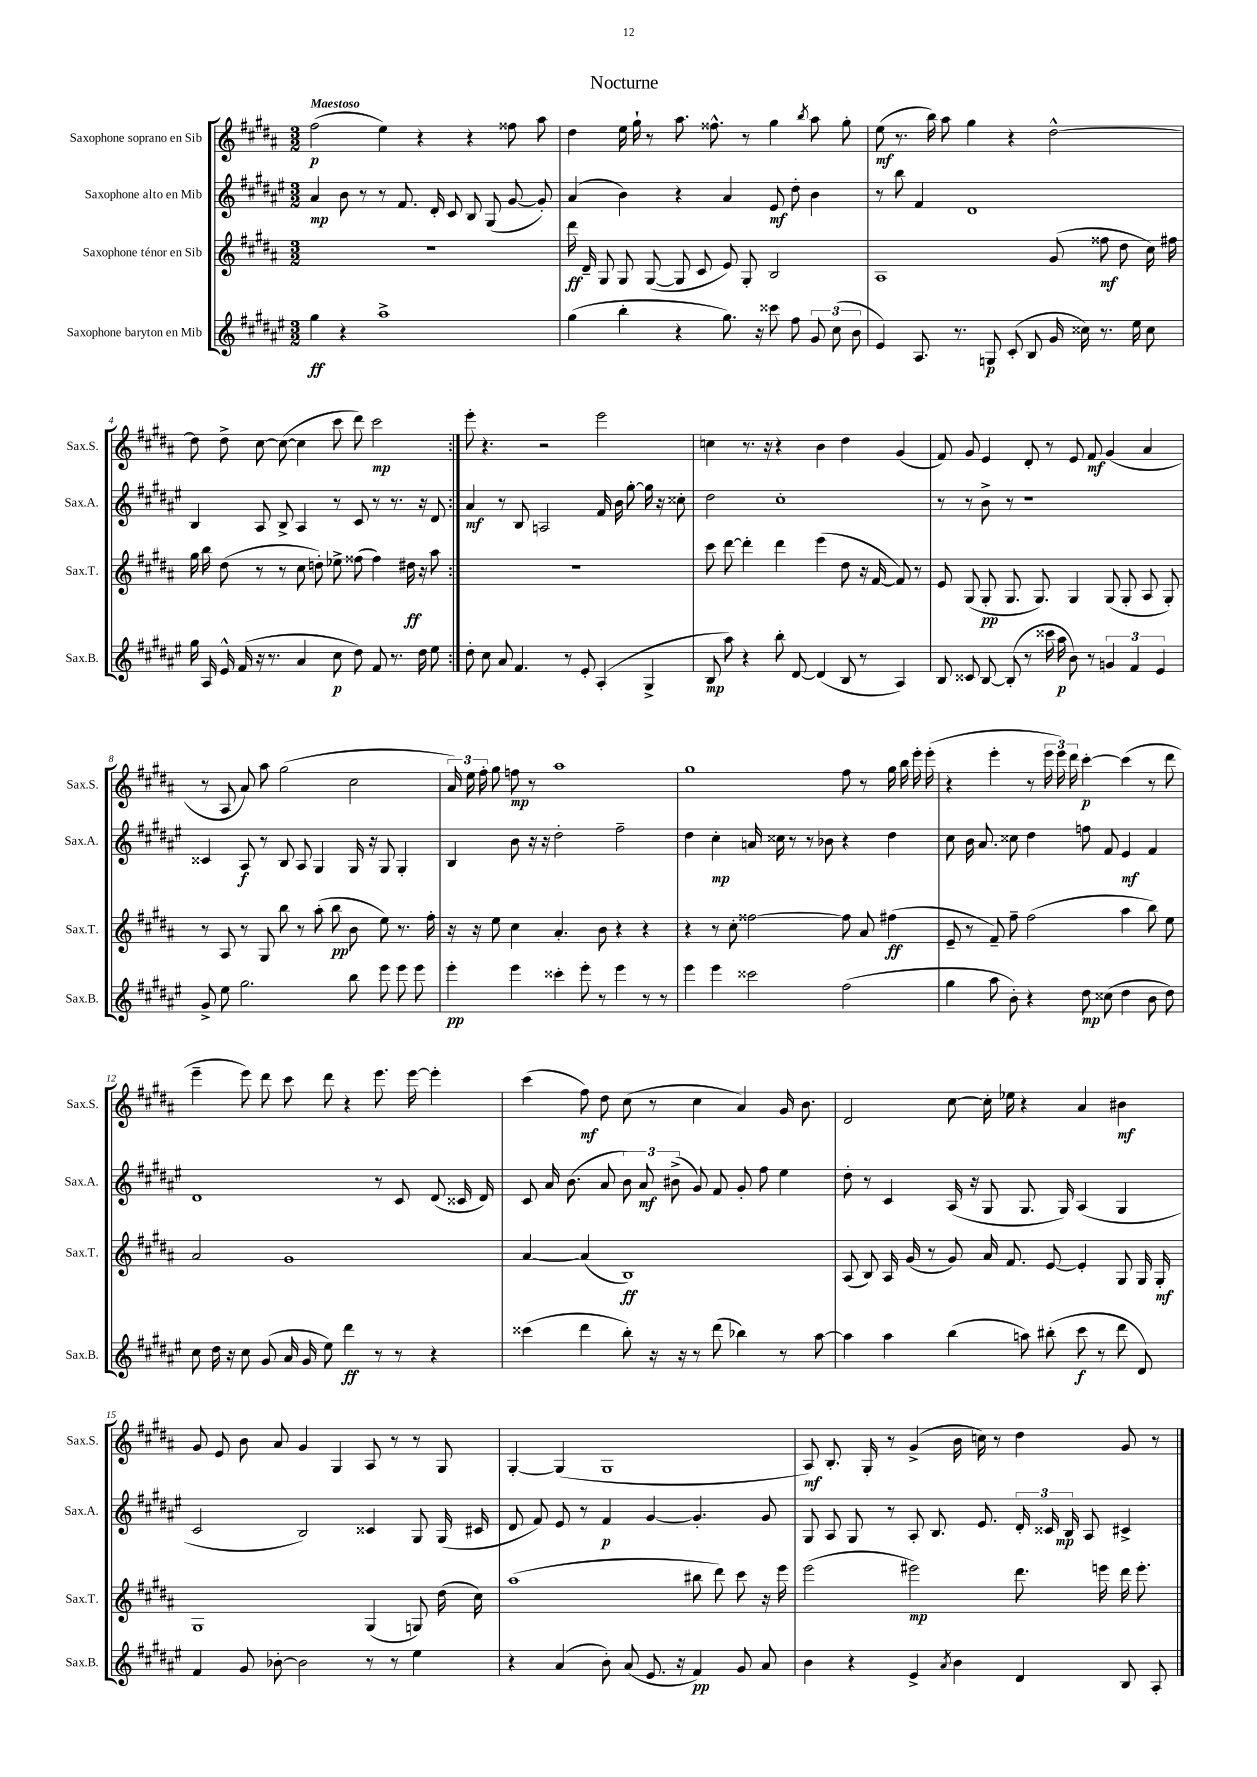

**kern	**kern	**kern	**kern
*staff4	*staff3	*staff2	*staff1
*clefG2	*clefG2	*clefG2	*clefG2
*k[f#c#g#d#a#e#]	*k[f#c#g#d#a#]	*k[f#c#g#d#a#e#]	*k[f#c#g#d#a#]
*M3/2	*M3/2	*M3/2	*M3/2
4gg#	1.r	4a#	(2ff#
4r	.	8b	.
.	.	8r	.
1aa#^	.	8r	4ee)
.	.	8.f#	.
.	.	.	4r
.	.	16d#'	.
.	.	8c#	.
.	.	8B	4r
.	.	(8G#	.
.	.	[8g#	8ff##
.	.	8g#'])	8aa#
=	=	=	=
(4gg#	16ddd#	(4a#	4dd#
.	16d#~	.	.
.	8G#	.	.
4bb'	8G#	4b)	16ee
.	.	.	16gg#`
.	([8G#	.	8r
4r	8G#]	4r	8.aa#
.	8c#	.	.
.	.	.	8.ff##^^
8.gg#)	8e)	4a#	.
.	8G#'	.	8r
16r	.	.	.
8ccc##	2B	8e#	4gg#
8ff#	.	8dd#'	.
.	.	.	8qbb
12g#	.	4b	8aa#
(12cc#	.	.	.
.	.	.	8gg#'
12b	.	.	.
=	=	=	=
4e#)	1A#	8r	(8ee
.	.	8bb	8.r
8.A#	.	4f#	.
.	.	.	16bb)
.	.	.	8aa#
8.r	.	.	.
.	.	1d#	4gg#
8G	.	.	.
(8c#'	.	.	4r
8B	.	.	.
16g#	(8g#	.	[2dd#^^
16cc##)	.	.	.
8.r	8ff##	.	.
.	8dd#	.	.
16ee#	.	.	.
8cc##	16cc#)	.	.
.	16ff#	.	.
=	=	=	=
16gg#	16gg#	4B	8dd#]
16A#	16bb	.	.
16e#^^	(8dd#	.	8dd#^
(16f#	.	.	.
16r	8r	8A#	[8cc#
8.r	.	.	.
.	8r	8B^	(8cc#_
4a#	8cc#	4A#	4cc#]
.	8dd')	.	.
8cc#	8ee-^	8r	8ccc#
8dd#)	(8ff##	8c#	8ddd#)
8f#	4ff##)	8r	2ccc#
8.r	.	8.r	.
.	16dd#	.	.
16dd#	16r	16r	.
8ee#	8aa#	8d#	.
=:|!	=:|!	=:|!	=:|!
8dd#'	1.r	4a#	8eee'
8cc#	.	.	4.r
8a#	.	8r	.
4.f#	.	8B	.
.	.	2A	2r
8r	.	.	.
8e#'	.	.	.
(4A#'	.	16f#	2eee
.	.	16b	.
.	.	[8gg#'	.
4G#^	.	16gg#]	.
.	.	16r	.
.	.	8cc##'	.
=	=	=	=
8B	8ccc#	2dd#	4cc
8aa#)	[8ddd#	.	.
4r	4ddd#']	.	8.r
.	.	.	16r
8bb'	4ddd#	1cc#'	4r
[8d#	.	.	.
(4d#]	(4eee	.	4b
8B	8dd#	.	4dd#
8r	16r	.	.
.	[16f#	.	.
4A#)	8f#])	.	(4g#
.	8r	.	.
=	=	=	=
8B	8e	8r	8f#)
8c##	(8G#	8r	8g#
[8B	8G#'	8b^	4e
(8B']	8.G#	8r	.
8r	.	1r	8d#'
.	8.G#)	.	.
16ccc##	.	.	8r
16aa#	.	.	.
8b)	4G#	.	8e
8r	.	.	8f#
6g	(8G#	.	(4g#
.	8G#'	.	.
6f#	.	.	.
.	8A#	.	4a#
6e#	.	.	.
.	8G#')	.	.
=	=	=	=
8g#^	8r	4c##	8r
8ee#	8A#	.	8A#
2.gg#	8r	8A#	8a#)
.	8G#	8r	8aa#
.	8bb	8B	(2gg#
.	8r	8A#	.
.	(8aa#'	4G#	.
.	8bb	.	.
8bb	8b	16G#	2cc#
.	.	16r	.
8eee#	8ee)	8G#	.
8eee#	8.r	4G#'	.
8eee#	.	.	.
.	16ff#'	.	.
=	=	=	=
4eee#'	16r	4B	24a#)
.	.	.	24ee
.	16r	.	.
.	.	.	24ff#'
.	8ee	.	8gg#
4eee#	4cc#	8b	8ff
.	.	16r	8r
.	.	16r	.
4ccc##'	4.a#'	2dd#'	1aa#
8eee#'	.	.	.
8r	8b	.	.
4eee#	4r	2ff#~	.
8r	4r	.	.
8r	.	.	.
=	=	=	=
4eee#	4r	4dd#	1gg#
4eee#	8r	4cc#'	.
.	8cc#'	.	.
2ccc##	[2ff##	16a	.
.	.	16cc##	.
.	.	8r	.
.	.	8r	.
.	.	8b-	.
(2ff#	8ff##]	4r	8ff#
.	8a#	.	8r
.	(4ff#	4dd#	16gg#
.	.	.	16bb
.	.	.	16eee'
.	.	.	(16eee'
=	=	=	=
4gg#	8e~	8cc#	4r
.	8r	16b	.
.	.	8.a#	.
8aa#	8f#~)	.	4eee'
8b')	8ff#~	8cc##	.
4r	(2ff#	4dd#	8r
.	.	.	24eee
.	.	.	24eee)
.	.	.	24ddd#
8dd#	.	8ff	[4ccc#'
(8cc##	.	8f#	.
4dd#	4aa#	4e#	(4ccc#]
8b	8bb)	4f#	8r
8dd#)	8ee	.	8ddd#
=	=	=	=
8cc#	2a#	1d#	4eee~
16dd#	.	.	.
16r	.	.	.
8cc#	.	.	8eee)
(8g#	.	.	8ddd#
16a#	1g#	.	8ccc#
16g#	.	.	.
8ee#)	.	.	8ddd#
4ddd#	.	.	4r
8r	.	8r	8.eee
8r	.	8c#	.
.	.	.	[16eee
4r	.	(8d#	4eee']
.	.	16c##	.
.	.	16d#)	.
=	=	=	=
(4ccc##	[4a#	8c#	(4ccc#
.	.	16a#	.
.	.	(8.b	.
4ddd#	(4a#]	.	8ff#)
.	.	8a#	8dd#
8bb')	1B)	12b)	(8cc#
.	.	12a#	.
16r	.	.	8r
.	.	(12b#^	.
16r	.	.	.
8r	.	8g#)	4cc#
(8ddd#	.	8f#	.
4bb-)	.	8g#'	4a#)
.	.	8ff#	.
8r	.	4ee#	16g#
.	.	.	8.b
[8aa#	.	.	.
=	=	=	=
4aa#]	(8A#	8dd#'	2d#
.	8B)	8r	.
4aa#	16A#	4c#	.
.	(16g#	.	.
.	8r	.	.
(4bb	8g#)	(16A#	[8cc#
.	.	16r	.
.	16a#	8G#	16cc#']
.	8.f#	.	16ee-
8aa)	.	8.G#	4r
(8bb#'	[8e	.	.
.	.	16G#)	.
8ccc#	4e']	(4A#	4a#
8r	.	.	.
8ddd#	8G#	4G#	4b#
8d#)	16G#	.	.
.	16G#'	.	.
=	=	=	=
4f#	1G#	2c#	8g#
.	.	.	8e
8g#	.	.	8b
[8b-'	.	.	8a#
2b-]	.	2B)	4g#
.	.	.	4G#
8r	(4G#	4c##	8A#
8r	.	.	8r
4ee#	8G)	8G#	8r
.	(16dd#	(16G#	8G#
.	16cc#)	16c#	.
=	=	=	=
4r	(1aa#	8d#	[4G#'
.	.	8f#)	.
(4a#	.	8e#	(4G#]
.	.	8r	.
8b')	.	4f#	1G#
(8a#	.	.	.
8.e#	.	[4g#	.
16r	.	.	.
4f#)	8bb#	4.g#']	.
.	8ddd#)	.	.
8g#	8ccc#	.	.
8a#	16r	8g#	.
.	16eee	.	.
=	=	=	=
4b	(2eee	8G#	8A#)
.	.	8A#	8.B'
4r	.	8G#	.
.	.	.	16G#'
.	.	8r	8r
4e#^	2eee#)	8A#'	(4g#^
.	.	8.B	.
8qa#	.	.	.
4b	.	.	16b
.	.	8.e#	16cc)
.	.	.	8r
4d#	8.ddd#	24d#'	4dd#
.	.	24c##	.
.	.	24B	.
.	.	8A#	.
.	16eee	.	.
8B	16ddd#	4c#^	8g#
.	8.eee'	.	.
8A#'	.	.	8r
==	==	==	==
*-	*-	*-	*-
